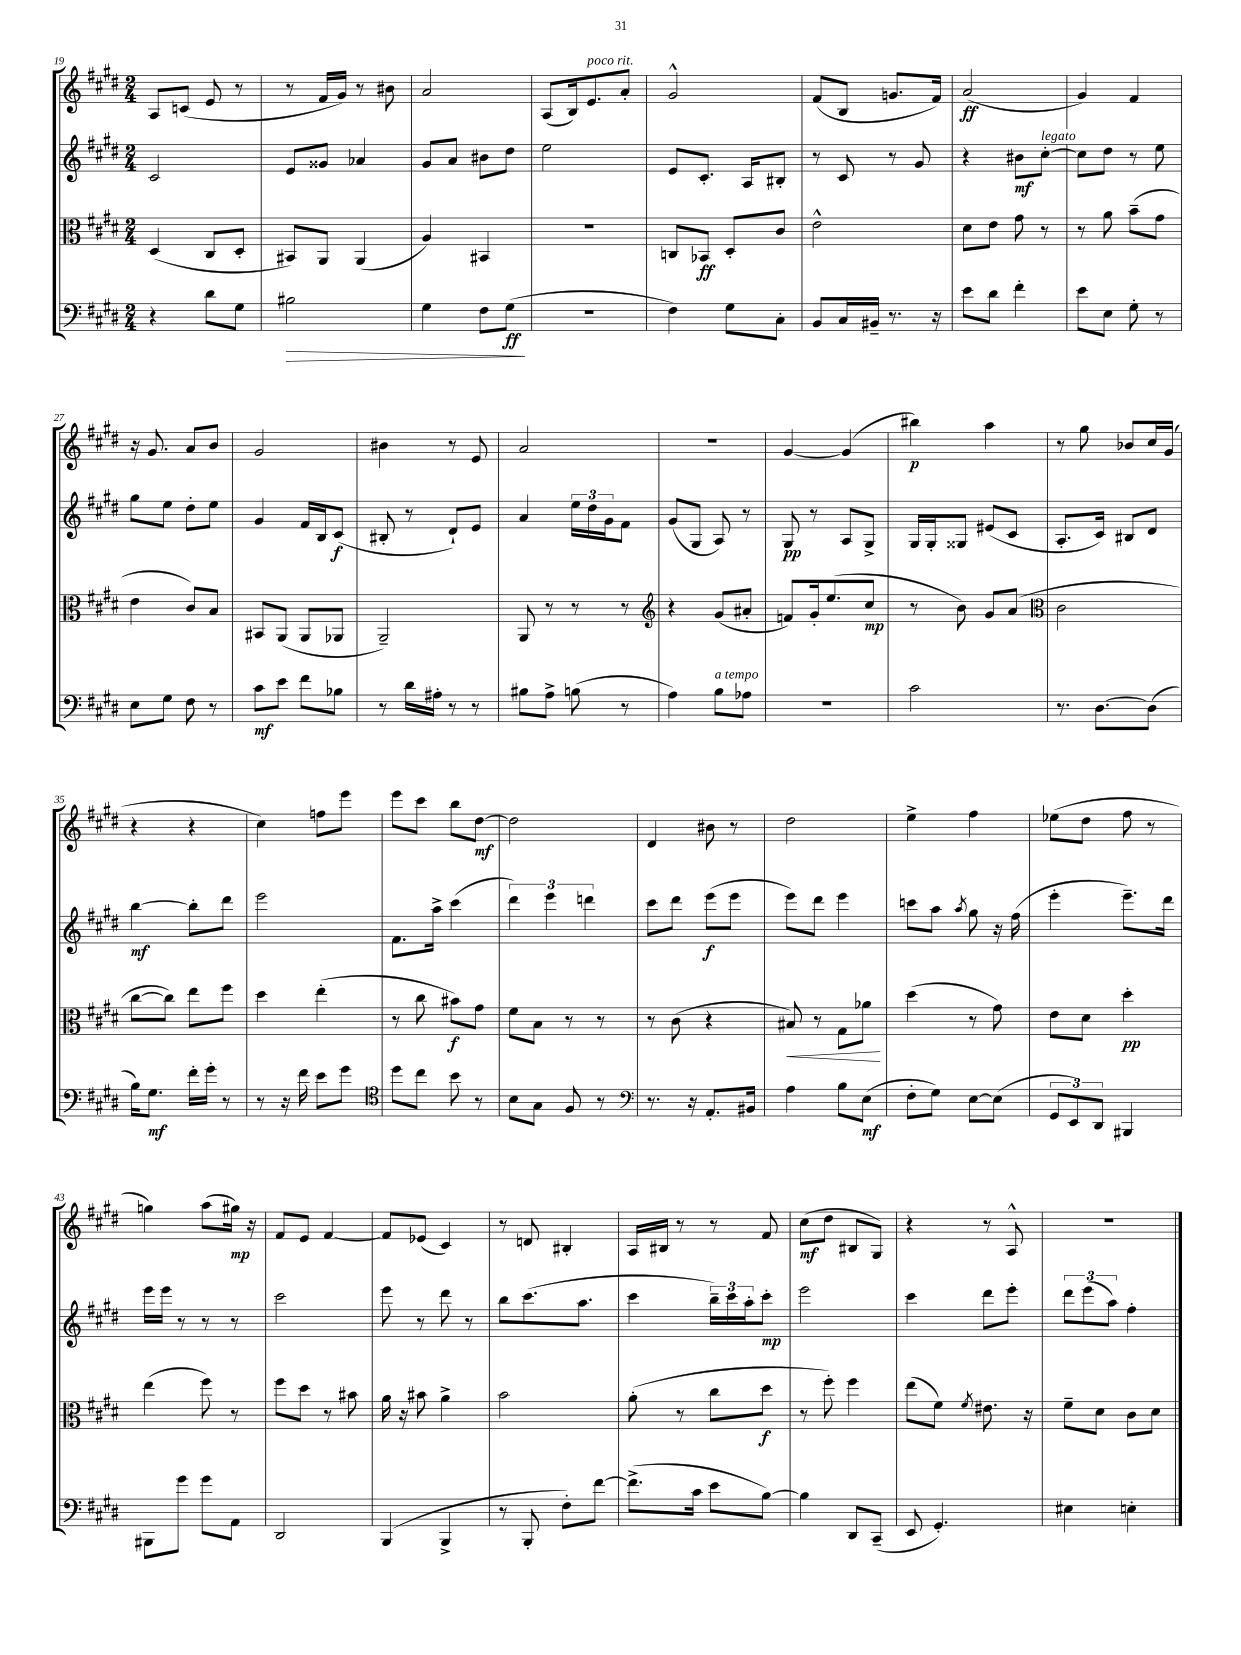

**kern	**dynam	**kern	**dynam	**kern	**dynam	**kern	**dynam
*part4	*part4	*part3	*part3	*part2	*part2	*part1	*part1
*staff4	*staff4	*staff3	*staff3	*staff2	*staff2	*staff1	*staff1
*clefF4	*	*clefC3	*	*clefG2	*	*clefG2	*
*k[f#c#g#d#]	*	*k[f#c#g#d#]	*	*k[f#c#g#d#]	*	*k[f#c#g#d#]	*
*M2/4	*	*M2/4	*	*M2/4	*	*M2/4	*
=19	=19	=19	=19	=19	=19	=19	=19
4r	.	(4D#/	.	2c#/	.	8A/L	.
.	.	.	.	.	.	(8cn/J	.
8d#\L	.	8C#/L	.	.	.	8e/	.
8G#\J	.	8D#'/J	.	.	.	8r	.
=20	=20	=20	=20	=20	=20	=20	=20
!	!LO:HP:b	!	!	!	!	!	!
2B#X\	>	8BB#X/L)	.	8e/L	.	8r	.
.	.	8AA/J	.	8g##X/J	.	16f#/LL	.
.	.	.	.	.	.	16g#/JJ)	.
.	.	(4AA/	.	4a-X/	.	8r	.
.	.	.	.	.	.	8b#X\	.
=21	=21	=21	=21	=21	=21	=21	=21
4G#\	.	4A/)	.	8g#/L	.	2a/	.
.	.	.	.	8a/J	.	.	.
8F#\L	.	4BB#X/	.	8b#X\L	.	.	.
(8G#\J	ff	.	.	8dd#\J	.	.	.
.	]	.	.	.	.	.	.
=22	=22	=22	=22	=22	=22	=22	=22
2r	.	2r	.	2ee\	.	(8A/L	.
.	.	.	.	.	.	16B/k)	.
!	!	!	!	!	!	!LO:TX:a:i:t=poco rit.	!
.	.	.	.	.	.	8.e/	.
.	.	.	.	.	.	8a'/J	.
=23	=23	=23	=23	=23	=23	=23	=23
4F#\)	.	8Cn/L	.	8e/L	.	2g#^^/	.
.	.	8BB-X/J	ff	8.c#'/J	.	.	.
8G#\L	.	8D#'/L	.	.	.	.	.
.	.	.	.	16A/KL	.	.	.
8C#'\J	.	8c#/J	.	8B#X'/J	.	.	.
=24	=24	=24	=24	=24	=24	=24	=24
8BB/L	.	2e^^\	.	8r	.	(8f#/L	.
16C#/L	.	.	.	8c#/	.	8B/J	.
16BB#X~/JJ	.	.	.	.	.	.	.
8.r	.	.	.	8r	.	8.gn/L	.
.	.	.	.	8g#/	.	.	.
16r	.	.	.	.	.	16f#/Jk)	.
=25	=25	=25	=25	=25	=25	=25	=25
8e\L	.	8d#\L	.	4r	.	(2a/	ff
8d#\J	.	8e\J	.	.	.	.	.
4f#'\	.	8g#\	.	8b#X\L	mf	.	.
!	!	!	!	!LO:TX:a:i:t=legato	!	!	!
.	.	8r	.	[8cc#'\J	.	.	.
=26	=26	=26	=26	=26	=26	=26	=26
8e\L	.	8r	.	8cc#\L]	.	4g#/)	.
8E\J	.	8a\	.	8dd#\J	.	.	.
8G#'\	.	(8b~\L	.	8r	.	4f#/	.
8r	.	8g#\J	.	8ee\	.	.	.
!!LO:LB:g=z
=27	=27	=27	=27	=27	=27	=27	=27
8E\L	.	4e\	.	8gg#\L	.	16r	.
.	.	.	.	.	.	8.g#/	.
8G#\J	.	.	.	8ee\J	.	.	.
8F#\	.	8c#/L)	.	8dd#'\L	.	8a/L	.
8r	.	8B/J	.	8ee\J	.	8b/J	.
=28	=28	=28	=28	=28	=28	=28	=28
8c#\L	mf	8BB#X/L	.	4g#/	.	2g#/	.
8e\J	.	(8AA/J	.	.	.	.	.
8f#\L	.	8AA/L	.	16f#/LL	.	.	.
.	.	.	.	16B/J	.	.	.
8B-X\J	.	8AA-X/J	.	(8c#/J	f	.	.
=29	=29	=29	=29	=29	=29	=29	=29
8r	.	2AA~/)	.	8B#X'/	.	4b#X\	.
16d#\LL	.	.	.	8r	.	.	.
16A#X'\JJ	.	.	.	.	.	.	.
8r	.	.	.	8d#`/L)	.	8r	.
8r	.	.	.	8e/J	.	8e/	.
=30	=30	=30	=30	=30	=30	=30	=30
8B#X\L	.	8AA/	.	4a/	.	2a/	.
8A^\J	.	8r	.	.	.	.	.
(8Bn\	.	8r	.	24ee\LL	.	.	.
.	.	.	.	24dd#\	.	.	.
.	.	.	.	24g#\J	.	.	.
8r	.	8r	.	8f#\J	.	.	.
=31	=31	=31	=31	=31	=31	=31	=31
*	*	*clefG2	*	*	*	*	*
4A\)	.	4r	.	(8g#/L	.	2r	.
.	.	.	.	8G#/J	.	.	.
!LO:TX:a:i:t=a tempo	!	!	!	!	!	!	!
8B\L	.	(8g#/L	.	8A/)	.	.	.
8A-X\J	.	8a#X'/J	.	8r	.	.	.
=32	=32	=32	=32	=32	=32	=32	=32
2r	.	8fn/L)	.	8G#/	pp	[4g#/	.
.	.	16g#'/k	.	8r	.	.	.
.	.	(8.ee/	.	.	.	.	.
.	.	.	.	8A/L	.	(4g#/]	.
.	.	8cc#/J	mp	8G#^/J	.	.	.
=33	=33	=33	=33	=33	=33	=33	=33
2c#\	.	8r	.	16G#/LL	.	4bb#X\)	p
.	.	.	.	16G#'/J	.	.	.
.	.	8b\)	.	8G##X/J	.	.	.
.	.	8g#/L	.	(8e#X/L	.	4aa\	.
.	.	(8a/J	.	8c#/J	.	.	.
=34	=34	=34	=34	=34	=34	=34	=34
*	*	*clefC3	*	*	*	*	*
8.r	.	2c#\	.	8.A'/L	.	8r	.
.	.	.	.	.	.	8gg#\	.
[8.D#\L	.	.	.	16c#/Jk)	.	.	.
.	.	.	.	8B#X/L	.	8b-X/L	.
(8D#\J]	.	.	.	8d#/J	.	16cc#/L	.
.	.	.	.	.	.	(16g#/JJ	.
!!LO:LB:g=z
=35	=35	=35	=35	=35	=35	=35	=35
16B\KL)	.	[8cc#\L	.	[4bb\	mf	4r	.
8.G#\J	mf	.	.	.	.	.	.
.	.	8cc#\J])	.	.	.	.	.
16f#'\LL	.	8ee\L	.	8bb'\L]	.	4r	.
16g#'\JJ	.	.	.	.	.	.	.
8r	.	8ff#\J	.	8ddd#\J	.	.	.
=36	=36	=36	=36	=36	=36	=36	=36
8r	.	4dd#\	.	2eee\	.	4cc#\)	.
16r	.	.	.	.	.	.	.
16f#\	.	.	.	.	.	.	.
8e\L	.	(4ee'\	.	.	.	8ffn\L	.
8g#\J	.	.	.	.	.	8eee\J	.
=37	=37	=37	=37	=37	=37	=37	=37
*clefC4	*	*	*	*	*	*	*
8dd#\L	.	8r	.	8.f#\L	.	8eee\L	.
8cc#\J	.	8cc#\	.	.	.	8ccc#\J	.
.	.	.	.	16aa^\Jk	.	.	.
8b\	.	8b#X\L)	f	(4ccc#\	.	8bb\L	.
8r	.	8g#\J	.	.	.	[8dd#\J	mf
=38	=38	=38	=38	=38	=38	=38	=38
8B\L	.	8f#\L	.	6ddd#\)	.	2dd#\]	.
8G#\J	.	8B\J	.	.	.	.	.
.	.	.	.	6eee\	.	.	.
8F#/	.	8r	.	.	.	.	.
.	.	.	.	6dddn\	.	.	.
8r	.	8r	.	.	.	.	.
=39	=39	=39	=39	=39	=39	=39	=39
*clefF4	*	*	*	*	*	*	*
8.r	.	8r	.	8ccc#\L	.	4d#/	.
.	.	(8c#\	.	8ddd#\J	.	.	.
16r	.	.	.	.	.	.	.
8.AA'/L	.	4r	.	(8eee\L	f	8b#X\	.
.	.	.	.	8eee\J	.	8r	.
16BB#X/Jk	.	.	.	.	.	.	.
=40	=40	=40	=40	=40	=40	=40	=40
!	!	!	!LO:HP:b	!	!	!	!
4A\	.	8B#X/)	<	8eee\L)	.	2dd#\	.
.	.	8r	.	8ddd#\J	.	.	.
8B\L	.	8G#\L	.	4eee\	.	.	.
(8E\J	mf	8a-X\J	.	.	.	.	.
.	.	.	[	.	.	.	.
=41	=41	=41	=41	=41	=41	=41	=41
8F#'\L	.	(4dd#\	.	8cccn\L	.	4ee^\	.
8G#\J)	.	.	.	8aa\J	.	.	.
.	.	.	.	8qaa/	.	.	.
[8E\L	.	8r	.	8gg#\	.	4ff#\	.
(8E\J]	.	8g#\)	.	16r	.	.	.
.	.	.	.	(16ff#\	.	.	.
=42	=42	=42	=42	=42	=42	=42	=42
12GG#/L	.	8e\L	.	4eee'\	.	(8ee-X\L	.
12EE/)	.	.	.	.	.	.	.
.	.	8d#\J	.	.	.	8dd#\J	.
12DD#/J	.	.	.	.	.	.	.
4BBB#X/	.	4dd#'\	pp	8.eee~\L)	.	8ff#\	.
.	.	.	.	.	.	8r	.
.	.	.	.	16ddd#\Jk	.	.	.
!!LO:LB:g=z
=43	=43	=43	=43	=43	=43	=43	=43
8BBB#X\L	.	(4ee\	.	16eee\LL	.	4ggn\)	.
.	.	.	.	16eee\JJ	.	.	.
8g#\J	.	.	.	8r	.	.	.
8g#\L	.	8ff#\)	.	8r	.	(8aa\L	.
8AA\J	.	8r	.	8r	.	16gg#X\Jk)	mp
.	.	.	.	.	.	16r	.
=44	=44	=44	=44	=44	=44	=44	=44
2DD#/	.	8ff#\L	.	2ccc#\	.	8f#/L	.
.	.	8dd#\J	.	.	.	8e/J	.
.	.	8r	.	.	.	[4f#/	.
.	.	8b#X\	.	.	.	.	.
=45	=45	=45	=45	=45	=45	=45	=45
(4BBB/	.	16a\	.	8eee\	.	8f#/L]	.
.	.	16r	.	.	.	.	.
.	.	8b#X\	.	8r	.	(8e-X/J	.
4BBB^/	.	4a^\	.	8ddd#\	.	4c#/)	.
.	.	.	.	8r	.	.	.
=46	=46	=46	=46	=46	=46	=46	=46
8r	.	2b\	.	8bb\L	.	8r	.
8BBB'/	.	.	.	(8.ccc#\	.	8dn/	.
8F#'\L)	.	.	.	.	.	4B#X'/	.
.	.	.	.	8.aa\J	.	.	.
[8f#\J	.	.	.	.	.	.	.
=47	=47	=47	=47	=47	=47	=47	=47
(8.f#^\L]	.	(8a'\	.	4ccc#\	.	16A/LL	.
.	.	.	.	.	.	16B#X/JJ	.
.	.	8r	.	.	.	8r	.
16c#\Jk	.	.	.	.	.	.	.
8e\L	.	8cc#\L	.	24bb~\LL)	.	8r	.
.	.	.	.	24ccc#\	.	.	.
.	.	.	.	24aa'\J	.	.	.
[8B\J)	.	8dd#\J	f	8ccc#'\J	mp	8f#/	.
=48	=48	=48	=48	=48	=48	=48	=48
4B\]	.	8r	.	2eee\	.	(8cc#\L	mf
.	.	8ff#'\)	.	.	.	8dd#\J	.
8DD#/L	.	4ff#\	.	.	.	8B#X/L	.
(8CC#~/J	.	.	.	.	.	8G#/J)	.
=49	=49	=49	=49	=49	=49	=49	=49
8EE/	.	(8ee\L	.	4ccc#\	.	4r	.
4.GG#'/)	.	8f#\J)	.	.	.	.	.
.	.	8qf#/	.	.	.	.	.
.	.	8.e#X\	.	8ddd#\L	.	8r	.
.	.	.	.	8eee'\J	.	8A^^/	.
.	.	16r	.	.	.	.	.
=50	=50	=50	=50	=50	=50	=50	=50
4E#X\	.	8f#~\L	.	12ddd#\L	.	2r	.
.	.	.	.	(12eee\	.	.	.
.	.	8d#\J	.	.	.	.	.
.	.	.	.	12aa\J)	.	.	.
4En'\	.	8c#\L	.	4ff#'\	.	.	.
.	.	8d#\J	.	.	.	.	.
==	==	==	==	==	==	==	==
*-	*-	*-	*-	*-	*-	*-	*-
